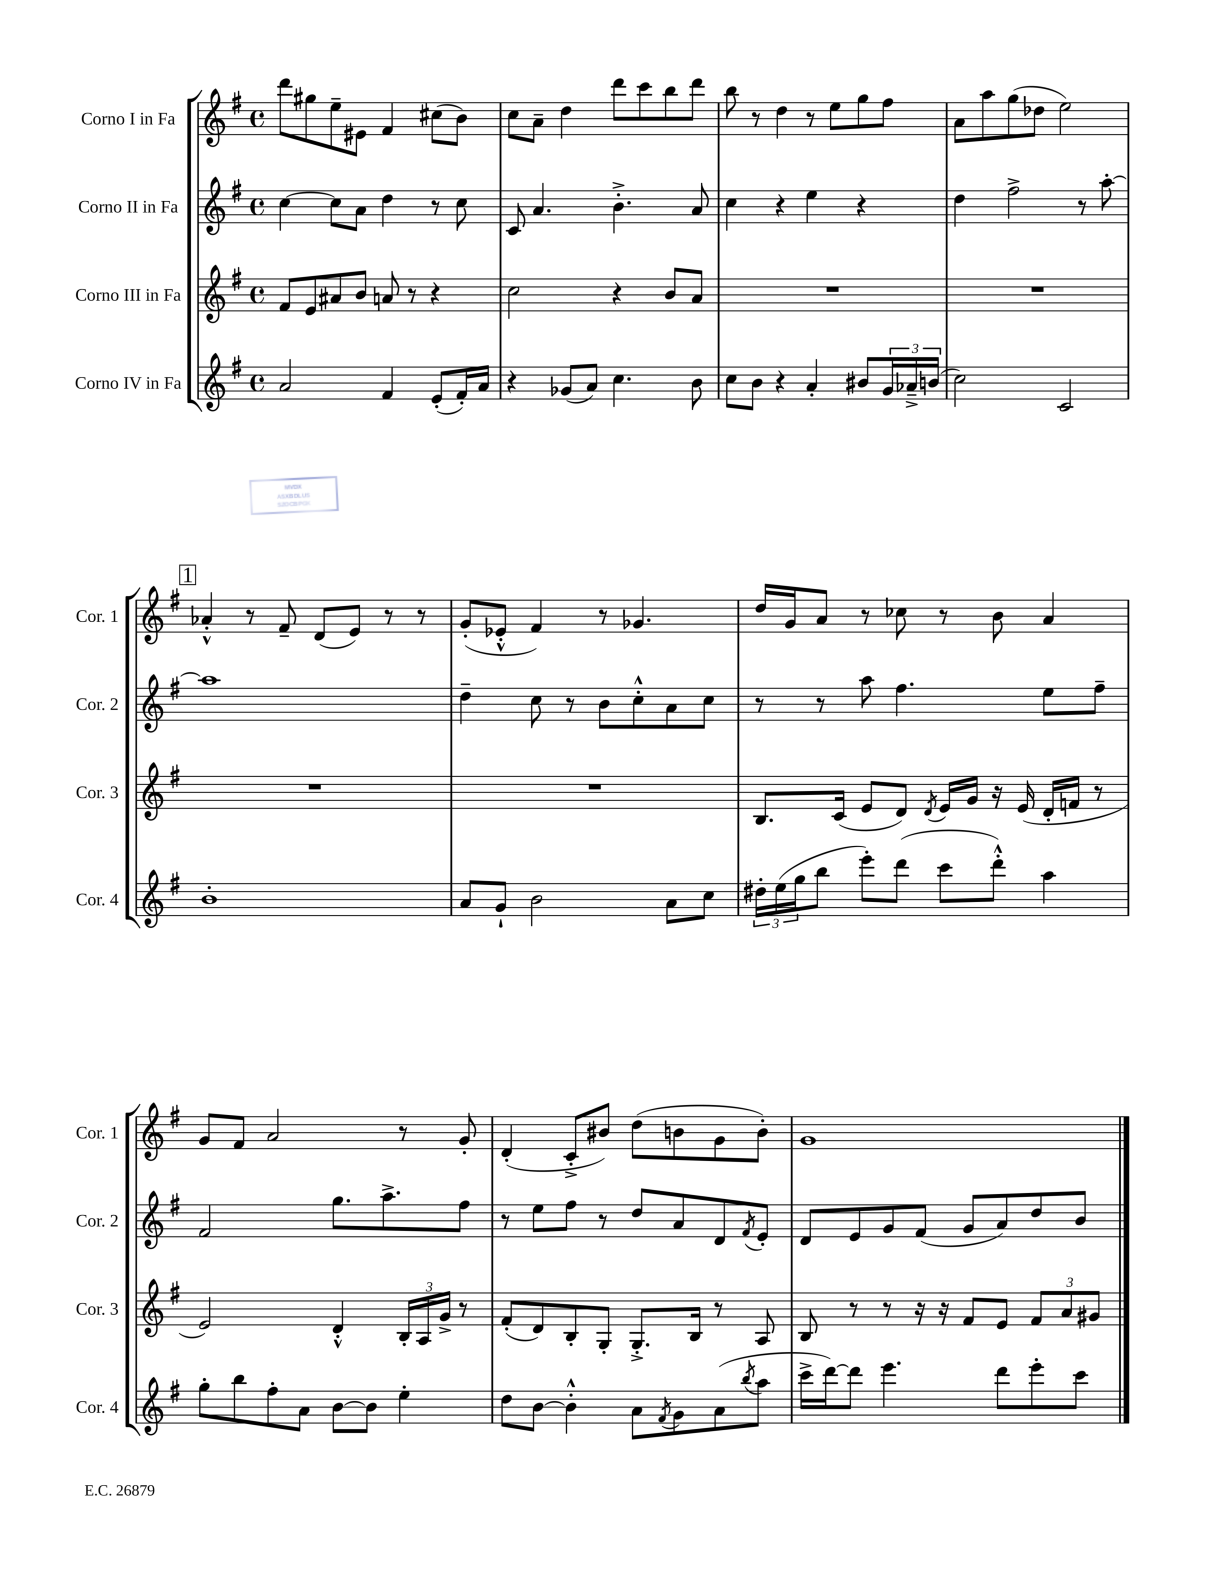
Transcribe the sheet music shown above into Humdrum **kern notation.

**kern	**kern	**kern	**kern
*part4	*part3	*part2	*part1
*staff4	*staff3	*staff2	*staff1
*I"Corno IV in Fa	*I"Corno III in Fa	*I"Corno II in Fa	*I"Corno I in Fa
*I'Cor. 4	*I'Cor. 3	*I'Cor. 2	*I'Cor. 1
*clefG2	*clefG2	*clefG2	*clefG2
*k[f#]	*k[f#]	*k[f#]	*k[f#]
*M4/4	*M4/4	*M4/4	*M4/4
*met(c)	*met(c)	*met(c)	*met(c)
=1	=1	=1	=1
2a/	8f#/L	[4cc\	8ddd\L
.	8e/	.	8gg#X\
.	8a#X/	8cc\L]	8ee~\
.	8b/J	8a\J	8e#X\J
4f#/	8an/	4dd\	4f#/
.	8r	.	.
(8e'/L	4r	8r	(8cc#X\L
16f#'/L)	.	8cc\	8b\J)
16a/JJ	.	.	.
=2	=2	=2	=2
4r	2cc\	8c/	8cc\L
.	.	4.a/	8a~\J
(8g-X/L	.	.	4dd\
8a/J)	.	.	.
4.cc\	4r	4.b'^\	8ddd\L
.	.	.	8ccc\
.	8b/L	.	8bb\
8b\	8a/J	8a/	8ddd\J
=3	=3	=3	=3
8cc\L	1r	4cc\	8bb\
8b\J	.	.	8r
4r	.	4r	4dd\
4a'/	.	4ee\	8r
.	.	.	8ee\L
8b#X/L	.	4r	8gg\
24g/L	.	.	8ff#\J
24a-X~^/	.	.	.
(24bn/JJ	.	.	.
=4	=4	=4	=4
2cc\)	1r	4dd\	8a\L
.	.	.	8aa\
.	.	2ff#^\	(8gg\
.	.	.	8dd-X\J
2c/	.	.	2ee\)
.	.	8r	.
.	.	[8aa'\	.
!!LO:LB:g=z
!!LO:REH:place=s1:t=1
=5	=5	=5	=5
1b'	1r	1aa]	4a-X'^^/
.	.	.	8r
.	.	.	8f#~/
.	.	.	(8d/L
.	.	.	8e/J)
.	.	.	8r
.	.	.	8r
=6	=6	=6	=6
8a/L	1r	4dd~\	(8g'/L
8g`/J	.	.	8e-X'^^/J
2b\	.	8cc\	4f#/)
.	.	8r	.
.	.	8b\L	8r
.	.	8cc'^^\	4.g-X/
8a\L	.	8a\	.
8cc\J	.	8cc\J	.
=7	=7	=7	=7
24dd#X'\LL	8.B/L	8r	16dd/LL
(24ee\	.	.	.
.	.	.	16g/J
24gg\J	.	.	.
8bb\J	.	8r	8a/J
.	(16c/Jk	.	.
8eee'\L)	8e/L	8aa\	8r
(8ddd\J	8d/J)	4.ff#\	8cc-X\
.	8qd/	.	.
8ccc\L	16e/LL	.	8r
.	16g/JJ	.	.
8ddd'^^\J)	16r	.	8b\
.	(16e/	.	.
4aa\	16d'/LL	8ee\L	4a/
.	16fn/JJ	.	.
.	8r	8ff#~\J	.
!!LO:LB:g=z
=8	=8	=8	=8
8gg'\L	2e/)	2f#/	8g/L
8bb\	.	.	8f#/J
8ff#'\	.	.	2a/
8a\J	.	.	.
[8b\L	4d'^^/	8.gg\L	.
8b\J]	.	.	.
.	.	8.aa^\	.
4ee'\	24B'/LL	.	8r
.	24A/	.	.
.	24g^/JJ	.	.
.	8r	8ff#\J	8g'/
=9	=9	=9	=9
8dd\L	(8f#'/L	8r	(4d'/
[8b\J	8d/)	8ee\L	.
4b'^^\]	8B'/	8ff#\J	8c'^/L
.	8G'/J	8r	8b#X/J)
8a\L	8.G'^/L	8dd/L	(8dd\L
8qf#/	.	.	.
8g\	.	8a/	8bn\
.	16B/Jk	.	.
(8a\	8r	8d/	8g\
8qbb/	.	8qf#/	.
8aa\J	8A/	8e'/J	8b'\J)
=10	=10	=10	=10
16ccc^\LL	8B/	8d/L	1g
[16ddd\J)	.	.	.
8ddd\J]	8r	8e/	.
4.eee\	8r	8g/	.
.	16r	(8f#/J	.
.	16r	.	.
.	8f#/L	8g/L	.
8ddd\L	8e/J	8a/)	.
8eee'\	12f#/L	8dd/	.
.	12a/	.	.
8ccc\J	.	8b/J	.
.	12g#X/J	.	.
==	==	==	==
*-	*-	*-	*-
